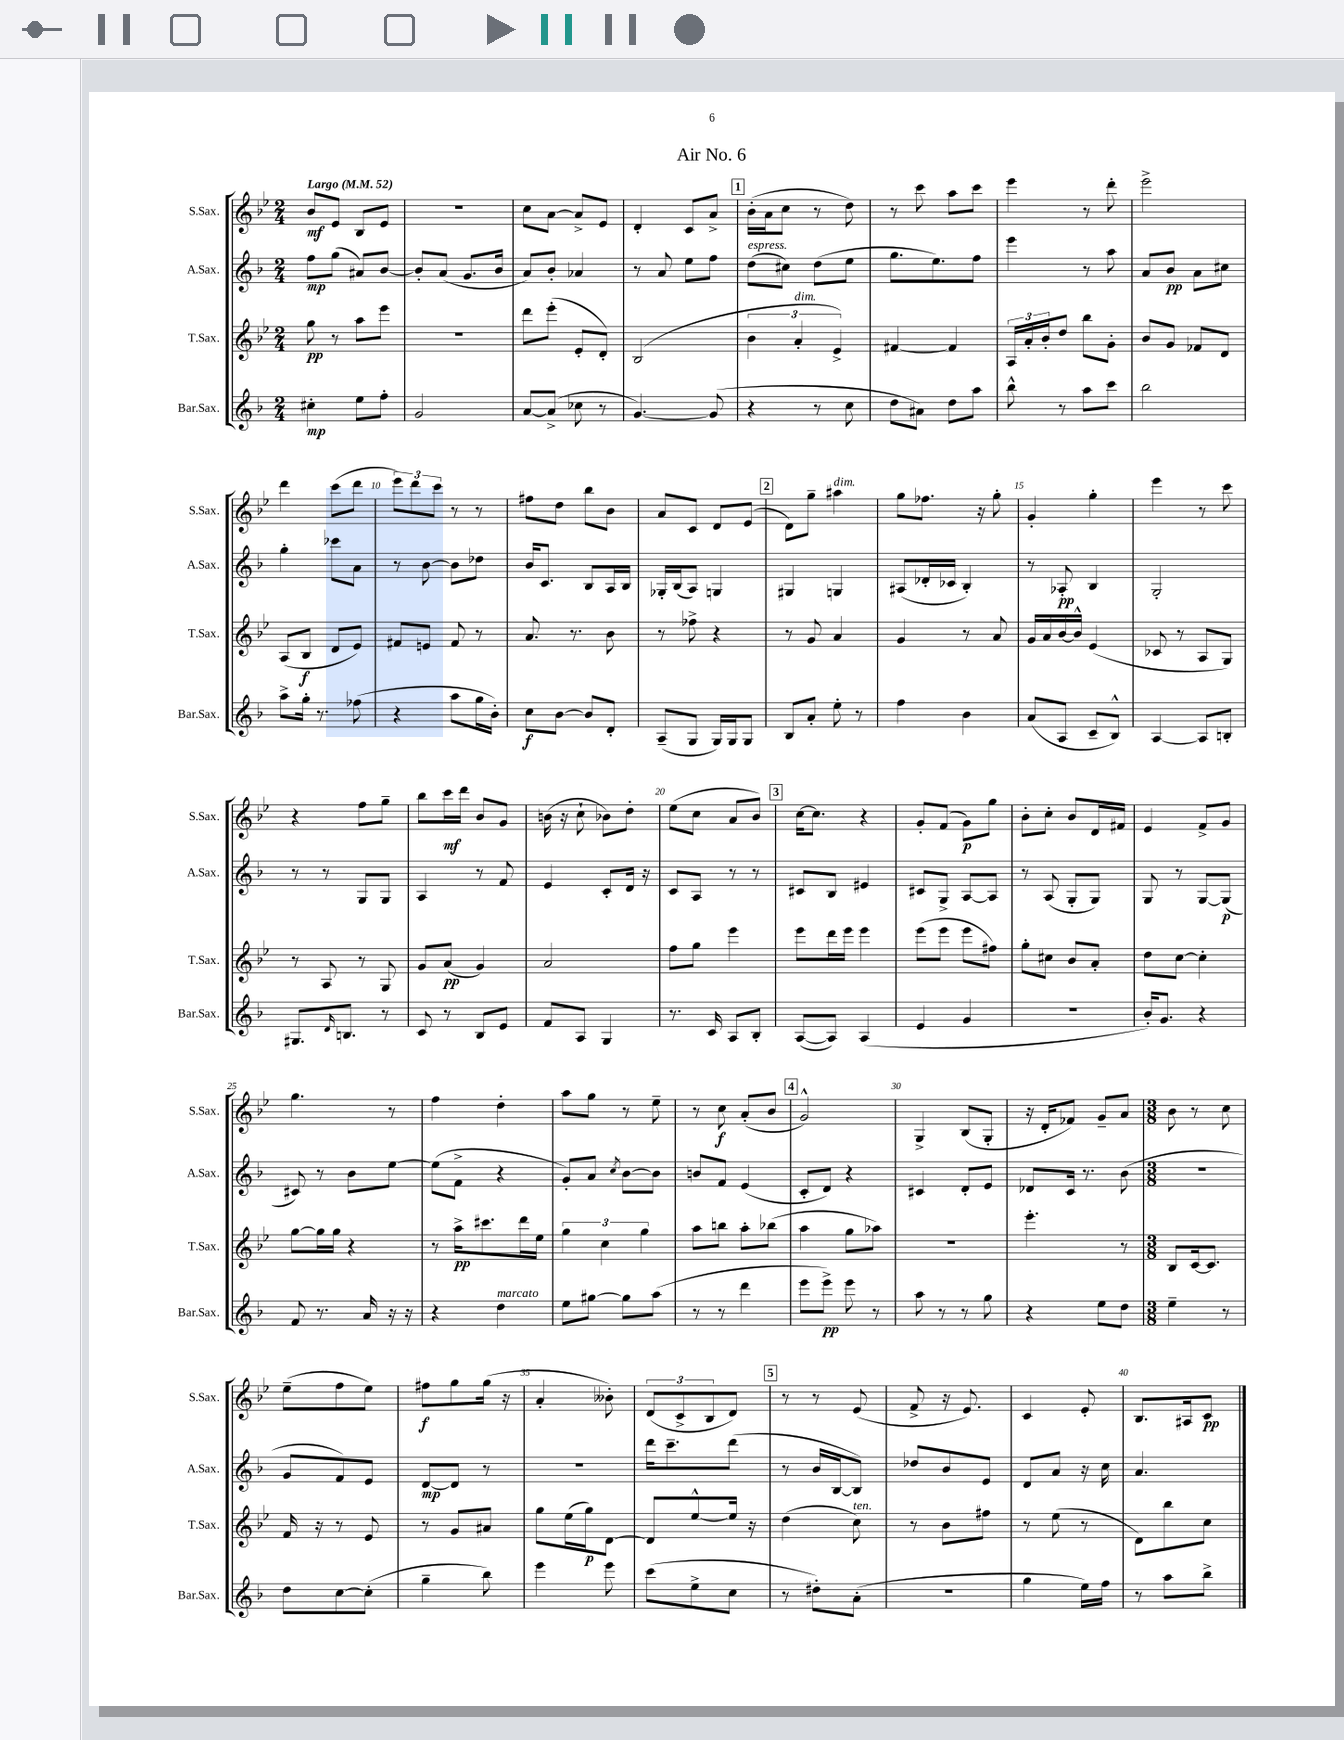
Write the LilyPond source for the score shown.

\header { title = "Air No. 6" }
<<
\new StaffGroup <<
\new Staff = "s0" \with { instrumentName = "S.Sax." shortInstrumentName = "S.Sax." } {
    \clef treble \key bes \major \numericTimeSignature \time 2/4 \tempo "Largo" 4 = 52
    bes'8\mf ees'8 bes8 ees'8 |
    R2 |
    c''8 a'8~ a'8-> ees'8 |
    d'4-. c'8 a'8-> |
    \mark \markup { \box "1" } bes'16-.( a'16 c''8 r8 d''8) |
    r8 c'''8 a''8 c'''8 |
    ees'''4 r8 d'''8-. |
    ees'''2-> |
    d'''4 c'''8( d'''8 |
    \tuplet 3/2 { ees'''8) d'''8 c'''8 } r8 r8 |
    fis''8 d''8 bes''8 bes'8 |
    a'8 c'8 d'8 ees'8( |
    \mark \markup { \box "2" } d'8) g''8-- ais''4^\markup { \italic "dim." } |
    g''8 fes''8. r16 g''8-. |
    g'4-. g''4-. |
    ees'''4 r8 c'''8 |
    r4 f''8 g''8-- |
    bes''8 c'''16\mf d'''16 bes'8 g'8 |
    b'16( r16 c''8-! bes'8) d''8-. |
    ees''8( c''8 a'8 bes'8) |
    \mark \markup { \box "3" } c''16~ c''8. r4 |
    g'8-. f'8( g'8\p) g''8 |
    bes'8-. c''8-. bes'8 d'16 fis'16 |
    ees'4 f'8-> g'8 |
    g''4. r8 |
    f''4 d''4-. |
    a''8 g''8 r8 ees''8-- |
    r8 c''8\f a'8-.( bes'8 |
    \mark \markup { \box "4" } g'2-^) |
    g4-> bes8( g8-. |
    r16 d'16-. fes'8) g'8-- a'8 |
    \numericTimeSignature \time 3/8 bes'8 r8 c''8 |
    ees''8--( f''8 ees''8) |
    fis''8\f g''8 g''16( r16 |
    a'4-. beses'8-.) |
    \tuplet 3/2 { d'8( c'8-> bes8 } d'8) |
    \mark \markup { \box "5" } r8 r8 ees'8( |
    f'8-> r16 ees'8.) |
    c'4 ees'8-. |
    bes8. ais16 c'8\pp \bar "|." |
}
\new Staff = "s1" \with { instrumentName = "A.Sax." shortInstrumentName = "A.Sax." } {
    \clef treble \key f \major \numericTimeSignature \time 2/4
    f''8\mp g''8( ais'8) bes'8~ |
    bes'8-. a'8( g'8. bes'16 |
    a'8) bes'8-. aes'4 |
    r8 a'8 e''8 f''8 |
    \mark \markup { \box "1" } d''8^\markup { \italic "espress." }( cis''8) d''8( e''8 |
    g''8. e''8.) f''8 |
    e'''4 r8 a''8 |
    a'8 bes'8\pp a'8 cis''8 |
    g''4-. ces'''8 a'8 |
    r8 bes'8~ bes'8 des''8 |
    bes'16 c'8. bes8 a16 bes16 |
    ges16-. bes16( a8) g4 |
    \mark \markup { \box "2" } gis4 g4 |
    ais8( des'16-. ces'16 bes4-.) |
    r8 aes8-.\pp bes4 |
    g2-. |
    r8 r8 g8 g8 |
    a4 r8 f'8 |
    e'4 c'8-. d'16 r16 |
    c'8 a8 r8 r8 |
    \mark \markup { \box "3" } cis'8 bes8 eis'4 |
    cis'8 g8-> a8~ a8 |
    r8 a8( g8-. g8) |
    g8 r8 g8~ g8\p( |
    cis'8) r8 bes'8 e''8~ |
    e''8( f'8-> r4 |
    g'8-.) a'8 \acciaccatura { c''8 } bes'8~ bes'8 |
    b'8 f'8 e'4( |
    \mark \markup { \box "4" } c'8-. d'8) r4 |
    cis'4 d'8-. e'8 |
    des'8 c'16 r8. bes'8( |
    \numericTimeSignature \time 3/8 R4. |
    g'8 f'8) e'8 |
    d'8~\mp d'8 r8 |
    R4. |
    d'''16 c'''8.-- d'''8( |
    \mark \markup { \box "5" } r8 bes'16 bes16~ bes8) |
    des''8 bes'8 e'8 |
    d'8 a'8 r16 c''16 |
    a'4. \bar "|." |
}
\new Staff = "s2" \with { instrumentName = "T.Sax." shortInstrumentName = "T.Sax." } {
    \clef treble \key bes \major \numericTimeSignature \time 2/4
    g''8\pp r8 a''8 ees'''8 |
    R2 |
    d'''8 ees'''8-.( ees'8-. d'8-.) |
    bes2( |
    \mark \markup { \box "1" } \tuplet 3/2 { bes'4 a'4-.^\markup { \italic "dim." } ees'4->) } |
    fis'4~ fis'4 |
    \tuplet 3/2 { a16 a'16-. bes'16-. } d''8 bes''8 g'8-. |
    bes'8 g'8 fes'8 d'8 |
    a8( bes8\f d'8 ees'8) |
    fis'8 e'8 fis'8 r8 |
    a'8. r8. bes'8 |
    r8 fes''8-> r4 |
    \mark \markup { \box "2" } r8 g'8 a'4 |
    g'4 r8 a'8 |
    g'16 a'16 bes'16~ bes'16-^ ees'4( |
    ces'8 r8 a8 g8) |
    r8 a8 r8 g8 |
    g'8 a'8\pp( g'4) |
    a'2 |
    f''8 g''8 ees'''4 |
    \mark \markup { \box "3" } ees'''8 d'''16 ees'''16 ees'''4 |
    ees'''8( ees'''8 ees'''8 fis''8) |
    g''8-. cis''8 bes'8 a'8-. |
    d''8 c''8~ c''4-. |
    g''8~ g''16 g''16 r4 |
    r8 a''16->\pp cis'''8. d'''16 ees''16 |
    \tuplet 3/2 { g''4 c''4 g''4 } |
    a''8 b''8 a''8-. bes''8( |
    \mark \markup { \box "4" } a''4 g''8 aes''8) |
    R2 |
    ees'''4.-. r8 |
    \numericTimeSignature \time 3/8 bes8 c'16~ c'8. |
    f'16 r16 r8 ees'8 |
    r8 g'8 ais'8 |
    g''8 ees''16( g''16\p) d'8~ |
    d'8 ees''8~-^ ees''16 r16 |
    \mark \markup { \box "5" } d''4( c''8^\markup { \italic "ten." }) |
    r8 bes'8 fis''8 |
    r8 ees''8( r8 |
    d'8) bes''8 c''8 \bar "|." |
}
\new Staff = "s3" \with { instrumentName = "Bar.Sax." shortInstrumentName = "Bar.Sax." } {
    \clef treble \key f \major \numericTimeSignature \time 2/4
    cis''4-.\mp e''8 f''8-. |
    g'2 |
    a'8~ a'8->( ces''8 r8 |
    g'4.~) g'8( |
    \mark \markup { \box "1" } r4 r8 c''8 |
    d''8 ais'8) d''8 a''8 |
    bes''8-^ r8 a''8 c'''8 |
    bes''2 |
    a''8-> g''16-. r8. fes''8( |
    r4 a''8 g''16 bes'16-.) |
    c''8\f bes'8~ bes'8 d'8-. |
    a8--( g8 g16) g16 g8 |
    \mark \markup { \box "2" } bes8 a'8-. e''8-. r8 |
    f''4 bes'4 |
    a'8( a8 c'8-- bes8-^) |
    a4~ a8 b8-. |
    gis8. \grace { d'16 } b8. r8 |
    c'8 r8 bes8 e'8 |
    f'8 a8 g4 |
    r8. c'16 a8 bes8-. |
    \mark \markup { \box "3" } a8~( a8) a4( |
    e'4 g'4 |
    r2 |
    bes'16-.) g'8. r4 |
    f'8 r8. a'16 r16 r16 |
    r4 d''4^\markup { \italic "marcato" } |
    e''8 gis''8~ gis''8 a''8( |
    r8 r8 d'''4 |
    \mark \markup { \box "4" } e'''8 e'''8->\pp) e'''8 r8 |
    a''8 r8 r8 g''8 |
    r4 e''8 d''8 |
    \numericTimeSignature \time 3/8 e''4-- r8 |
    d''8 c''8~ c''8-.( |
    g''4-- bes''8) |
    e'''4 e'''8 |
    c'''8( e''8-> c''8 |
    \mark \markup { \box "5" } r8 dis''8-.) a'8-.( |
    R4. |
    g''4 e''16) f''16 |
    r8 a''8 bes''8-> \bar "|." |
}
>>
>>
\layout { \context { \Score \override BarNumber.break-visibility = ##(#f #t #t) barNumberVisibility = #(every-nth-bar-number-visible 5) } }
